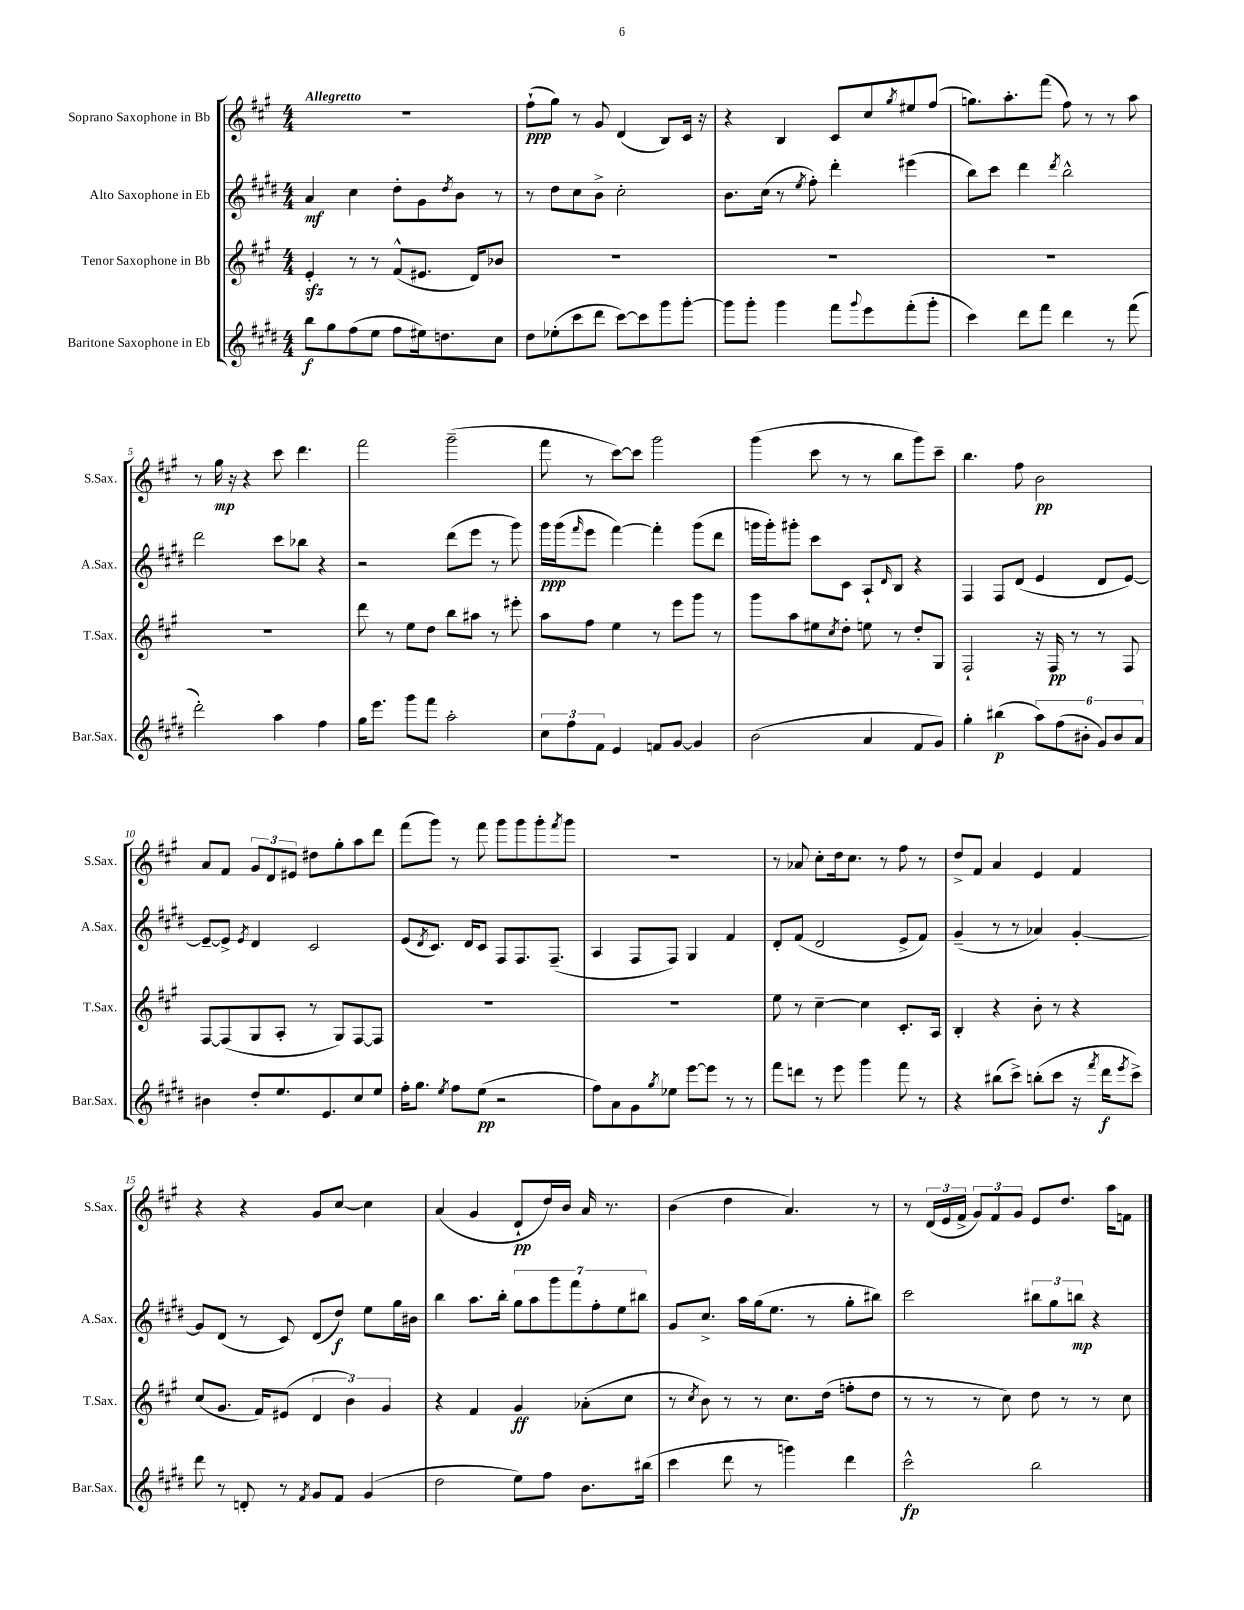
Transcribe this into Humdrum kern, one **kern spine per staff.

**kern	**kern	**kern	**kern
*staff4	*staff3	*staff2	*staff1
*clefG2	*clefG2	*clefG2	*clefG2
*k[f#c#g#d#]	*k[f#c#g#]	*k[f#c#g#d#]	*k[f#c#g#]
*M4/4	*M4/4	*M4/4	*M4/4
8bb	4e'	4a	1r
8gg#	.	.	.
(8ff#	8r	4cc#	.
8ee	8r	.	.
8ff#	(8f#^^	8dd#'	.
16ee#)	8.e#	8g#	.
8.dd	.	.	.
.	.	8qdd#	.
.	.	8b	.
.	16d)	.	.
8cc#	8b-	8r	.
=	=	=	=
8dd#	1r	8r	(8ff#`
(8ee-'	.	8dd#	8gg#)
8ccc#	.	8cc#	8r
8ddd#	.	8b^	8g#
[8ccc#)	.	2cc#'	(4d
8ccc#]	.	.	.
8ggg#	.	.	8B)
[8ggg#'	.	.	16c#
.	.	.	16r
=	=	=	=
8ggg#]	1r	8.b	4r
8ggg#'	.	.	.
.	.	(16cc#	.
4ggg#	.	8r	4B
.	.	8qee	.
.	.	8ff#')	.
8fff#	.	4ddd#'	8c#
8qqggg#	.	.	.
8eee	.	.	8cc#
.	.	.	8qgg#
(8fff#'	.	(4eee#	8ee#
8ggg#'	.	.	(8ff#
=	=	=	=
4ccc#)	1r	8bb)	8.gg)
.	.	8ccc#	.
.	.	.	8.aa'
8ddd#	.	4ddd#	.
8fff#	.	.	(8fff#
.	.	8qddd#	.
4ddd#	.	2bb^^	8ff#)
.	.	.	8r
8r	.	.	8r
(8fff#	.	.	8aa
=	=	=	=
2ddd#')	1r	2ddd#	8r
.	.	.	16gg#
.	.	.	16r
.	.	.	4r
4aa	.	8ccc#	8ccc#
.	.	8bb-	4.ddd
4ff#	.	4r	.
=	=	=	=
16gg#	8ddd	2r	2fff#
8.eee	.	.	.
.	8r	.	.
8ggg#	8ee	.	.
8fff#	8dd	.	.
2aa'	8bb	(8ddd#	(2ggg#~
.	8aa#	8eee	.
.	8r	8r	.
.	8eee#'	8ggg#)	.
=	=	=	=
12cc#	8aa	16ggg#	8fff#
.	.	(16ggg#	.
12ff#	.	.	.
.	.	16qqfff#	.
.	8ff#	8eee	8r
12f#	.	.	.
4e	4ee	[4fff#)	[8ccc#)
.	.	.	8ccc#]
8f	8r	4fff#']	2ggg#
[8g#	8eee	.	.
4g#]	8ggg#	(8ggg#	.
.	8r	8ddd#	.
=	=	=	=
(2b	8ggg#	16ggg	(4ggg#
.	.	16ggg')	.
.	8aa	8ggg#'	.
.	8ee#	8ccc#	8ccc#
.	8qcc#	.	.
.	8dd'	8c#	8r
4a	8ee	8A`	8r
.	.	16qqd#	.
.	8r	8B	8bb
8f#	8dd'	4r	8ggg#)
8g#)	8G#	.	8ccc#~
=	=	=	=
4gg#'	2F#`	4F#	4.bb
(4bb#	.	8F#	.
.	.	(8d#	8ff#
12aa)	16r	4e	2b
.	16F#	.	.
(12ff#	.	.	.
.	8r	.	.
12b#'	.	.	.
12g#)	8r	8d#	.
12b#	.	.	.
.	8F#	[8e)	.
12a	.	.	.
=	=	=	=
4b#	[8F#	8e~_	8a
.	(8F#]	8e^]	8f#
.	.	8qe	.
8dd#'	8G#	4d#	12g#
.	.	.	12d
8.ee	8A'	.	.
.	.	.	12e#
.	8r	2c#	8dd#
8.e	.	.	.
.	8G#)	.	8gg#'
8cc#	[8F#	.	8aa
8ee	8F#]	.	8ddd
=	=	=	=
16ff#'	1r	(8e	(8fff#
8.gg#	.	.	.
.	.	8qd#	.
.	.	8.c#)	8ggg#)
8qee	.	.	.
8ff#	.	.	8r
.	.	16d#	.
(8ee	.	8c#	8fff#
2r	.	8F#	8ggg#
.	.	8.F#	8ggg#
.	.	.	8ggg#'
.	.	(8.F#~	.
.	.	.	8qfff#
.	.	.	8ggg#
=	=	=	=
8ff#)	1r	4A	1r
8a	.	.	.
8g#	.	8F#	.
8qgg#	.	.	.
8ee-	.	8F#)	.
[8eee	.	4G#	.
8eee]	.	.	.
8r	.	4f#	.
8r	.	.	.
=	=	=	=
8fff#	8ee	8d#'	8r
8ddd	8r	(8f#	8a-
8r	[4cc#~	2d#	8cc#'
8eee	.	.	16dd
.	.	.	8.cc#
4ggg#	4cc#]	.	.
.	.	.	8r
8fff#	8.c#'	8e^	8ff#
8r	.	8f#)	8r
.	16A	.	.
=	=	=	=
4r	4B'	(4g#~	8dd^
.	.	.	8f#
(8bb#	4r	8r	4a
8ccc#^)	.	8r	.
(8bb'	8b'	4a-)	4e
8ccc#	8r	.	.
16r	4r	[4g#'	4f#
8qfff#	.	.	.
16ddd#	.	.	.
8qeee	.	.	.
8ccc#^)	.	.	.
=	=	=	=
8ddd#	(8cc#	8g#]	4r
8r	8.g#	(8d#	.
8d'	.	8r	4r
.	16f#)	.	.
8r	(8e#	8c#)	.
8qf#	.	.	.
8g#	6d	(8d#	8g#
8f#	.	8dd#)	[8cc#
.	6b)	.	.
(4g#	.	8ee	4cc#]
.	6g#	.	.
.	.	16gg#	.
.	.	16b#	.
=	=	=	=
2dd#	4r	4bb	(4a
.	4f#	8.aa	4g#
.	.	16bb'	.
8ee)	4g#	14gg#	8d`
.	.	14aa	.
8ff#	.	.	16dd)
.	.	14ggg#	.
.	.	.	16b
.	.	14fff#	.
8.b	(8a-'	.	16a
.	.	14ff#'	.
.	.	.	8.r
.	.	14ee	.
.	8cc#	.	.
.	.	14bb#	.
(16bb#	.	.	.
=	=	=	=
4ccc#	8r	8g#	(4b
.	8qcc#	.	.
.	8b)	8.cc#^	.
8ddd#	8r	.	4dd
.	.	16aa	.
8r	8r	(16gg#	.
.	.	8.ee	.
4ggg)	8.cc#	.	4.a)
.	.	8r	.
.	(16dd	.	.
4ddd#	8ff'	8gg#'	.
.	8dd	8bb#)	8r
=	=	=	=
2ccc#^^	8r	2ccc#	8r
.	8r	.	(24d
.	.	.	24e
.	.	.	24f#^
.	8r	.	12g#)
.	.	.	12f#
.	8cc#)	.	.
.	.	.	12g#
2bb	8dd	12bb#	8e
.	.	12gg#	.
.	8r	.	8.dd
.	.	12bb	.
.	8r	4r	.
.	.	.	16aa
.	8cc#	.	8f
==	==	==	==
*-	*-	*-	*-
